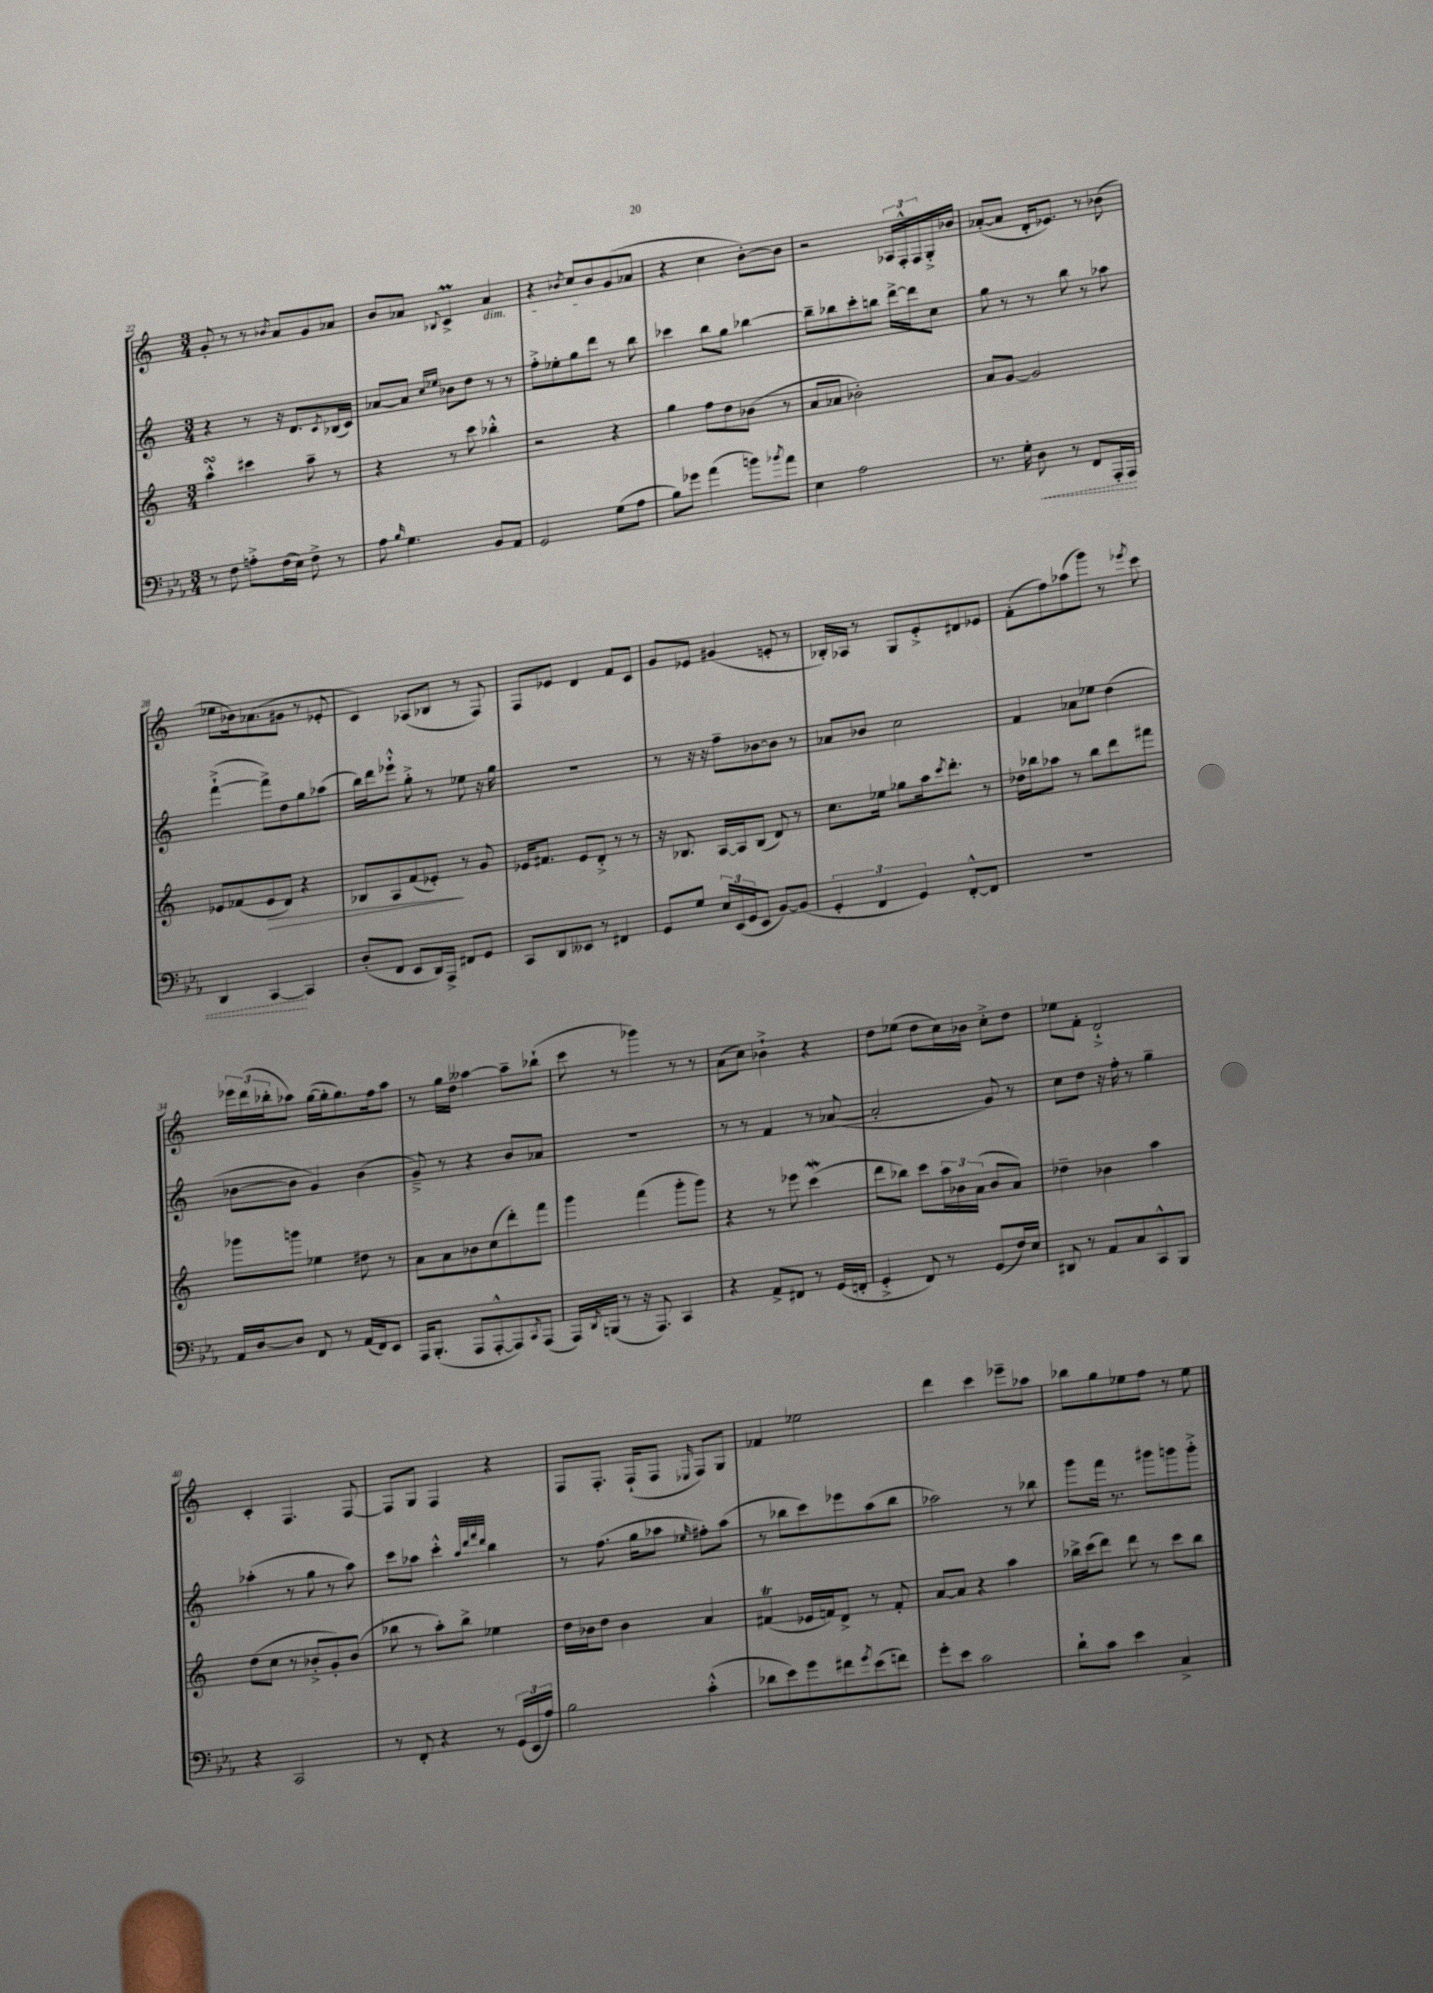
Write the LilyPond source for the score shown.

<<
\new StaffGroup <<
\new Staff = "s0" {
    \clef treble \key c \major \numericTimeSignature \time 3/4
    g'8-. r8 r8 \acciaccatura { bes'8 } a'8 g'8 aes'8 |
    b'8 aes'8 \appoggiatura { bes8 } c'4->\prall aes'4\dim |
    r4 \acciaccatura { bes'8 } c''8 bes'8\! g'8( aes'8 |
    r4 c''4 b'8~-.) b'8 |
    r2 \tuplet 3/2 { aes16 f16-.-^ f16 } g16-.-> bes'16 |
    aes'8~-.( aes'8 d'16-. ees'8.) r8 bes'8( |
    ees''8 bes'16) aes'8.( gis'8 r8 ees'8-. |
    c'4) aes8( bes8 r8 f8) |
    f8 ees'8 d'4 f'8 c'8 |
    g'8 ees'8 gis'4( e'8-. r8 |
    bes16-.) aes16 r8 g8 e'8-.-> dis'8 ees'8 |
    f'8-.( f''8) aes''8( g'''8) r8 \acciaccatura { ees'''8 } c'''8 |
    \tuplet 3/2 { ees'''16 d'''16( bes''16-. } aes''8) g''16~( g''16-. g''8.) f''16 aes''8 |
    r8 g''16 d''16 aeses''4~ aeses''8-- bes''8-!( |
    c'''8 r8 ges'''4) r8 r8 |
    a'8( c''8) bes'4-!-> r4 |
    d''8 ees''8( d''8 c''16) bes'16 c''8-.-> d''8 |
    ees''8 f'8-. d'2-!-> |
    c'4-. f4. f8~ |
    f8 g8 f4 r4 |
    f8 f8.-. f16-!( f8 \grace { ees16 } f8) g8 |
    fes'4 ees''2 |
    d'''4 c'''4 ees'''8-- aes''8 |
    bes''8 g''8 ees''8 f''8 r8 ees''8 \bar "|." |
}
\new Staff = "s1" {
    \clef treble \key c \major \numericTimeSignature \time 3/4
    r4 r8 r16 d'8. \acciaccatura { c'8 } bes16( c'16) |
    aes'8~ aes'8 \grace { c''16 ees''16 } bes'8 d''8 r8 r8 |
    f''8-.-> ees''8-. g''8 d'''8 r8 b''8 |
    ces'''4 b''8 g''8 bes''4~ |
    bes''8-- bes''8 c'''8-. b''8 d'''16~-> d'''16 c''8 |
    g''8 r8 r8 b''8 r8 aes''8 |
    f'''4~-!->( f'''8->) d''8 g''8 aes''8( |
    b''16) d'''16 ees'''8-!-^ g''8-.-> r8 ees''8 r16 g''16 |
    R2. |
    r8 r16 r16 f''8-- bes'8~ bes'8 r8 |
    aes'8 bes'8 c''2 |
    f'4 aes'8 ees''8 d''4( |
    bes'8~ bes'8 g'4) bes'4( |
    g'8--->) r8 r4 b'8 aes'8 |
    R2. |
    r8 r8 f'4 r8 aes'8~( |
    aes'2-. g'8) r8 |
    c''8 d''8 r16 f''16-. r8 g''4-- |
    aes''4-.( r8 g''8 r8 aes''8) |
    c'''8 aes''8 c'''4-.-^ \grace { aes''32 d'''32 f'''32 d'''32 } b''4 |
    r8 f''8.( g''16 aes''8 \grace { ees''16 } fis''8-.) aes''8( |
    r8 bes''8 c'''8) ees'''8 a''8( bes''8 |
    aes''2) r8 bes''8 |
    g'''8 f'''16 r8. gis'''8 g'''8 g'''8-.-> \bar "|." |
}
\new Staff = "s2" {
    \clef treble \key c \major \numericTimeSignature \time 3/4
    a''4-^\turn cis'''4 a''8-- r8 |
    r4 r8 c'''8 bes''4-.-^ |
    r2 r4 |
    g''4 f''8 d''8 bes'8( r8 |
    a'8 aes'8 bes'2-.) |
    a'8 g'8~ g'2 |
    ees'8 fes'8( ees'8\> d'8) r4 |
    bes8 a8 f'8( ees'8-.\!) r8 g'8 |
    ees'16 fis'8. ees'8 d'8-.-> r8 r8 |
    r16 bes8. a16~ a16 bes8( d'8) r8 |
    c''8. ees''16 ges''8 a''16 \acciaccatura { c'''8 } d'''8.-. r8 |
    des''16 bes''16 aes''8 r8 bes''8 d'''8 fis'''8 |
    ges'''8 g'''8 ees''4 dis''8 r8 |
    a'8 a'8 bes'8 c''8( d'''8-.) f'''8 |
    g'''4 f'''4( g'''8-. g'''8) |
    r4 r8 ees'''8 c'''4\mordent( |
    d'''8 bes''8) c'''8 \tuplet 3/2 { a''16 bes'16 a'16( } bes'8 a'8) |
    des''4-- bes'4 a''4 |
    d''8( c''8 r8 bes'8-.-> g'8-.) bes'8( |
    bes''8 r8 a''8-.) bes''8-> ees''4 |
    d''16 bes'16 d''8 bes'4 a'4 |
    fis'4\trill( ees'16 f'16) d'8-> r8 f'8-. |
    a'8~ a'8 r4 a''4 |
    bes''16-> c'''16( d'''8) d'''8 r8 c'''8 bes''8 \bar "|." |
}
\new Staff = "s3" {
    \clef bass \key ees \major \numericTimeSignature \time 3/4
    r8 f8 a8-.-> f16( ees16) f8-> r8 |
    aes8 \grace { bes16 } g4. bes,8 aes,8 |
    g,2 g8( aes8 |
    bes8) ges'8 aes'4( b'8) \acciaccatura { bes'8 } aes'8 |
    ees4 aes2 |
    r8. g16-. \once \override Hairpin.style = #'dashed-line d8\< r8 f,8 aes,,16-. aes,,16 |
    d,4 c,4~\! c,4 |
    d8-.( f,8 ees,8 d,16) aes,,16-> fis,8 g,8 |
    c,8 d,8 eeses,8 r8 fis,4 |
    g,8 g8 \tuplet 3/2 { ees16 ees,16( g,16 } ees,8 bes,8~) bes,8( |
    \tuplet 3/2 { g,4-. f,4 g,4) } f,8~-.-^ f,8 |
    R2. |
    aes,16 d16~ d8 f,8 r8 aes,16( f,16) ees,8 |
    aes,,16 bes,,8.-.( aes,,8 aes,,8~-.-^ aes,,8) \acciaccatura { c,8 } aes,,8( |
    aes,,16) \acciaccatura { d,8 } b,,16( r8 r16 aes,,8.) c,4 |
    r4 aes,8-> fis,8 r8 g,16( f,16-. |
    g,4-.-> f,8) r8 g,8( f16) ees16 |
    dis,8 r8 aes,8 c8 c,8-^ bes,,8 |
    r4 c,2 |
    r8 f,8-. r4 r8 \tuplet 3/2 { g,16( ees,16 aes16) } |
    bes2 c'4-.-^( |
    des'8 ees'8) g'8 fis'8 \acciaccatura { g'8 } ees'8( f'8) |
    g'8-. ees'8 c'2 |
    d'8-! c'8 ees'4 c4-> \bar "|." |
}
>>
>>
\layout { \context { \Score currentBarNumber = #22 } }
